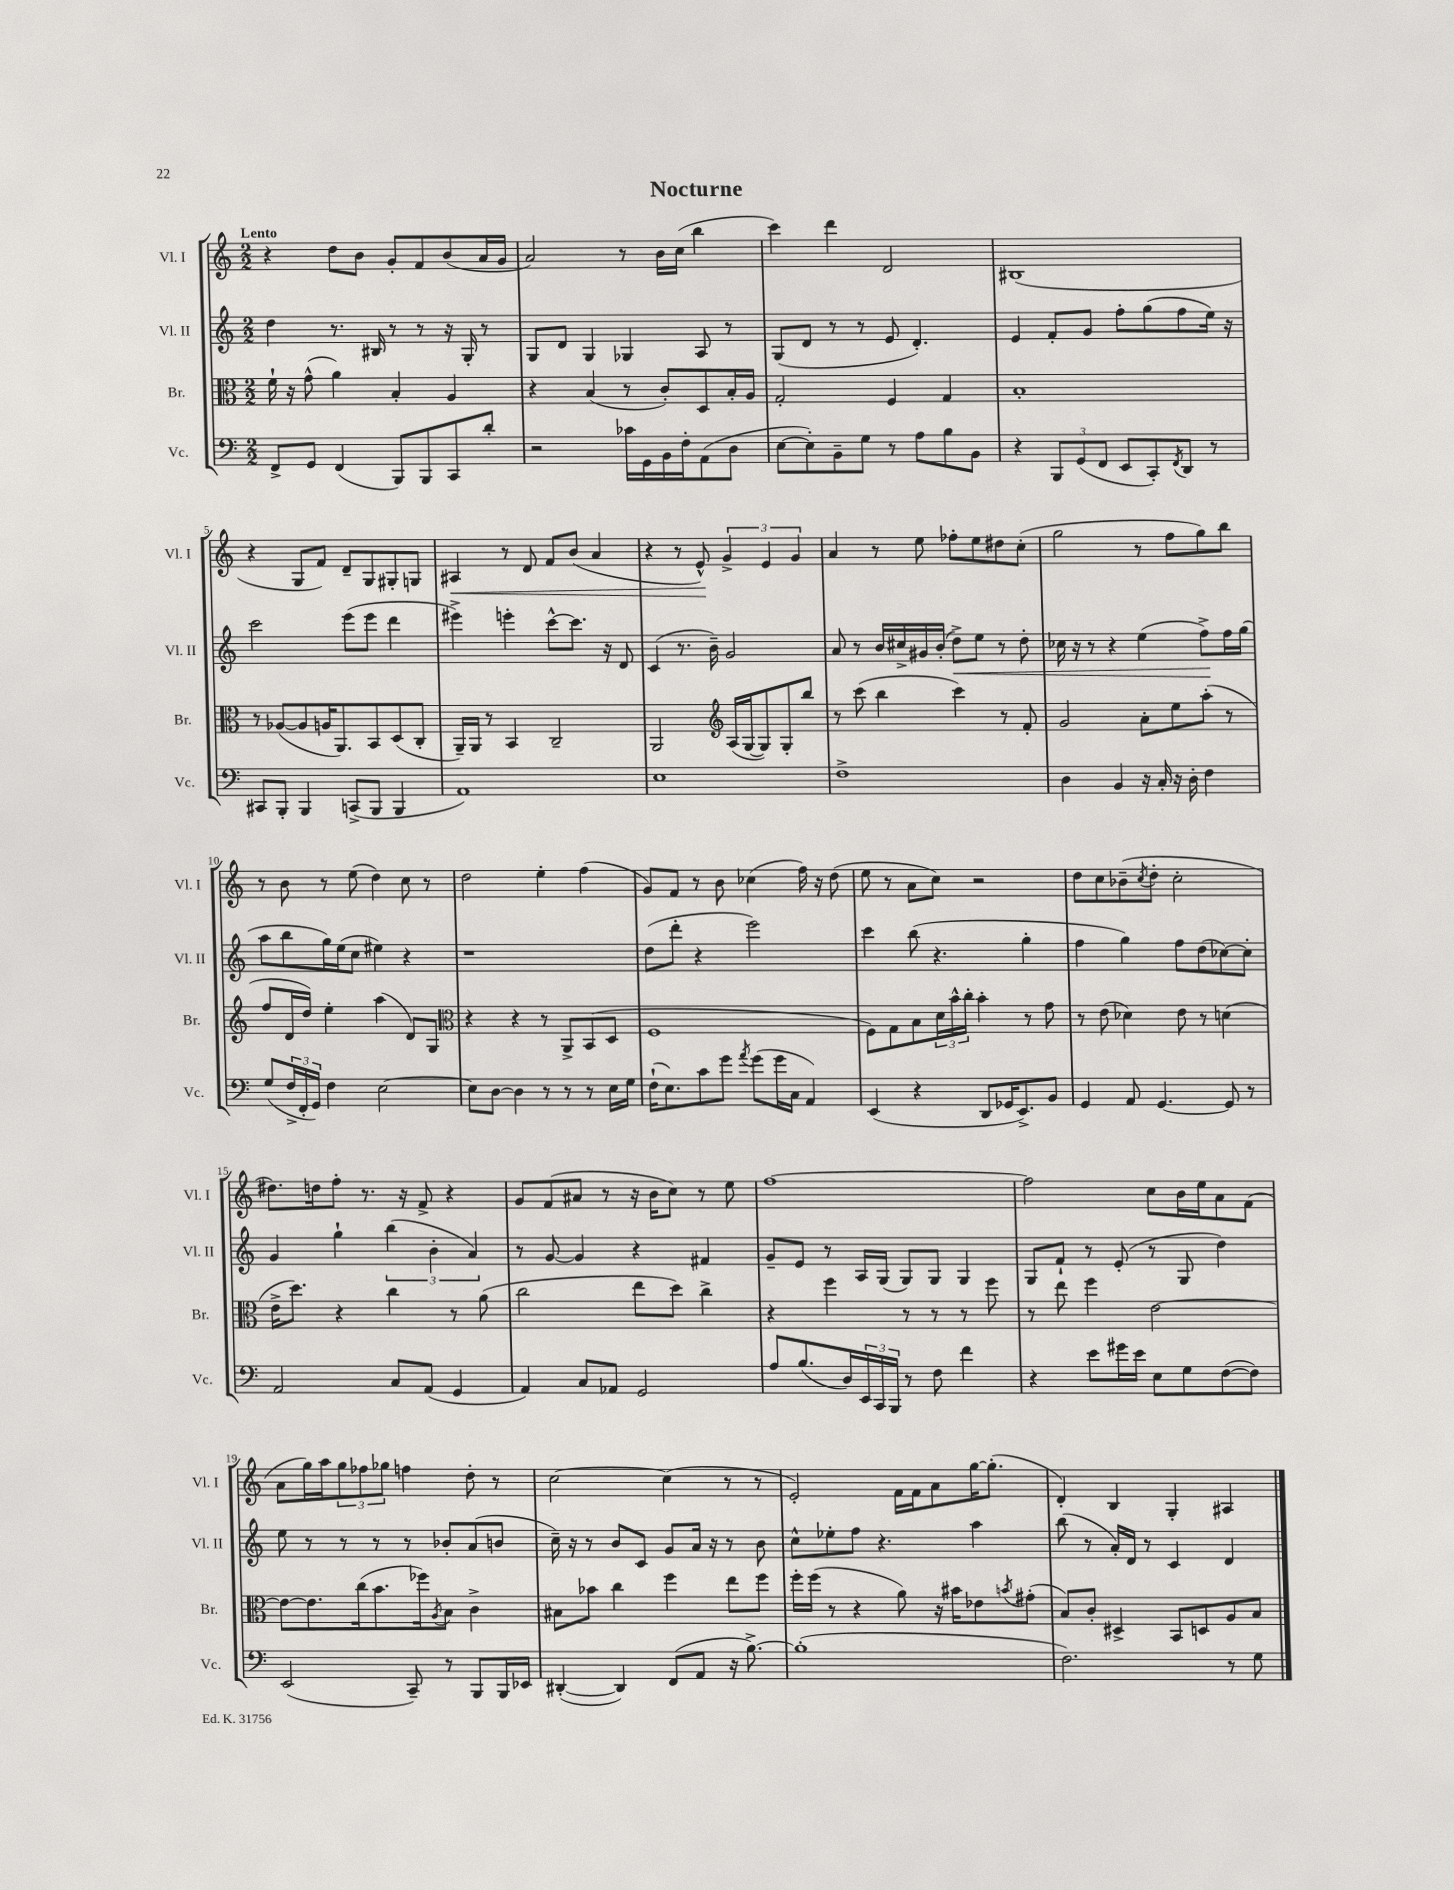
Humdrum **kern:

**kern	**kern	**kern	**dynam	**kern	**dynam
*part4	*part3	*part2	*part2	*part1	*part1
*staff4	*staff3	*staff2	*staff2	*staff1	*staff1
*I"Vc.	*I"Br.	*I"Vl. II	*	*I"Vl. I	*
*I'Vc.	*I'Br.	*I'Vl. II	*	*I'Vl. I	*
*clefF4	*clefC3	*clefG2	*	*clefG2	*
*k[]	*k[]	*k[]	*	*k[]	*
*M2/2	*M2/2	*M2/2	*	*M2/2	*
=1	=1	=1	=1	=1	=1
!	!	!	!	!LO:TX:a:B:t=Lento	!
8FF^/L	16f`\	4dd\	.	4r	.
.	16r	.	.	.	.
8GG/J	(8g^^\	.	.	.	.
(4FF/	4a\)	8.r	.	8dd\L	.
.	.	.	.	8b\J	.
.	.	16B#X/	.	.	.
8BBB/L)	4B'/	8r	.	8g'/L	.
8BBB/	.	8r	.	8f/	.
8CC/	4A/	16r	.	(8b/	.
.	.	16G'/	.	.	.
8d'/J	.	8r	.	16a/L	.
.	.	.	.	16g/JJ	.
=2	=2	=2	=2	=2	=2
2r	4r	8G/L	.	2a/)	.
.	.	8d/J	.	.	.
.	(4B/	4G/	.	.	.
16c-X\LL	8r	4G-X/	.	8r	.
16GG\	.	.	.	.	.
16BB\	8c'/L)	.	.	16b\LL	.
16F'\J	.	.	.	(16cc\JJ	.
(8AA\	8D/	8A/	.	4bb\	.
8D\J	16B'/L	8r	.	.	.
.	16A/JJ	.	.	.	.
=3	=3	=3	=3	=3	=3
[8E\L	2G'/	(8G/L	.	4ccc\)	.
8E'\])	.	8d/J	.	.	.
8BB~\	.	8r	.	4ddd\	.
8G\J	.	8r	.	.	.
8r	4F/	8e/	.	2d/	.
8A\L	.	4.d'/)	.	.	.
8B\	4G/	.	.	.	.
8BB\J	.	.	.	.	.
=4	=4	=4	=4	=4	=4
4r	1B'	4e/	.	(1B#X	.
12BBB/L	.	8f'/L	.	.	.
(12GG/	.	.	.	.	.
.	.	8g/J	.	.	.
12FF/J	.	.	.	.	.
8EE/L	.	8ff'\L	.	.	.
8CC'/)	.	(8gg\	.	.	.
8qFF/	.	.	.	.	.
8DD/J	.	8ff\	.	.	.
8r	.	16ee\Jk)	.	.	.
.	.	16r	.	.	.
!!LO:LB:g=z
=5	=5	=5	=5	=5	=5
8CC#X/L	8r	2ccc\	.	4r	.
8BBB'/J	([8A-X/L	.	.	.	.
4BBB/	8A-/]	.	.	8G/L	.
.	16An/K	.	.	8f/J)	.
.	8.AA/)	.	.	.	.
(8CCn^/L	.	(8eee\L	.	8d~/L	.
8BBB/J	8BB/	8eee\J	.	8G/	.
4BBB/	(8D/	4ddd\	.	8G#X'/	.
.	8C'/J	.	.	8Gn/J	.
=6	=6	=6	=6	=6	=6
!	!	!	!	!	!LO:HP:b
1AA)	16AA~/LL)	4eee#X^\)	.	4A#X/	<
.	16AA/JJ	.	.	.	.
.	8r	.	.	.	.
.	4BB/	4eeen'\	.	8r	.
.	.	.	.	8d/	.
.	2C~/	[8ccc^^\L	.	8f/L	.
.	.	8.ccc\J]	.	(8b/J	.
.	.	.	.	4a/	.
.	.	16r	.	.	.
.	.	8d/	.	.	.
=7	=7	=7	=7	=7	=7
1E	2AA/	(4c/	.	4r	.
.	.	8.r	.	8r	.
.	.	.	.	8e^^/)	.
.	.	16b~\)	.	.	.
*	*clefG2	*	*	*	*
.	(16A/LL	2g/	.	6g^/	[
.	[16G/J	.	.	.	.
.	8G/])	.	.	.	.
.	.	.	.	6e/	.
.	8G'/	.	.	.	.
.	.	.	.	6g/	.
.	8bb/J	.	.	.	.
=8	=8	=8	=8	=8	=8
1F^	8r	8a/	.	4a/	.
.	(8ccc\	8r	.	.	.
.	4bb\	16b/LL	.	8r	.
.	.	16cc#X^/	.	.	.
.	.	16g#X/	.	8ee\	.
.	.	(16b'/JJ	.	.	.
!	!	!	!LO:HP:b	!	!
.	4ccc\)	8dd^\L)	<	8ff-X'\L	.
.	.	8ee\J	.	8ee\	.
.	8r	8r	.	8dd#X\	.
.	8f'/	8dd'\	.	(8cc'\J	.
=9	=9	=9	=9	=9	=9
4D\	2g/	16cc-X\	.	2gg\	.
.	.	16r	.	.	.
.	.	8r	.	.	.
4BB/	.	4r	.	.	.
16r	8a'\L	(4ee\	.	8r	.
16C'/	.	.	.	.	.
16r	8ee\	.	.	8ff\L	.
16D'\	.	.	.	.	.
4F\	(8aa'\J	8ff^\L)	.	8gg\)	.
.	8r	16ff\L	[	8bb\J	.
.	.	(16gg\JJ	.	.	.
!!LO:LB:g=z
=10	=10	=10	=10	=10	=10
(8G/L	8ff/L	8aa\L	.	8r	.
24F^/L	16d/L	8bb\	.	8b\	.
24FF'/	.	.	.	.	.
.	16dd/JJ)	.	.	.	.
24GG/JJ)	.	.	.	.	.
4F\	4ee'\	16gg\L)	.	8r	.
.	.	(16ee\J	.	.	.
.	.	8cc\J	.	(8ee\	.
[2E\	(4aa\	4ee#X\)	.	4dd\)	.
.	8d/L)	4r	.	8cc\	.
.	8G/J	.	.	8r	.
=11	=11	=11	=11	=11	=11
*	*clefC3	*	*	*	*
8E\L]	4r	1r	.	2dd\	.
[8D\J	.	.	.	.	.
4D\]	4r	.	.	.	.
8r	8r	.	.	4ee'\	.
8r	8AA^/L	.	.	.	.
8r	(8BB/	.	.	(4ff\	.
16E\LL	8D/J	.	.	.	.
16G\JJ	.	.	.	.	.
=12	=12	=12	=12	=12	=12
(16F`\KL	1F	(8dd\L	.	8g/L)	.
8.E\)	.	.	.	.	.
.	.	8ddd'\J	.	8f/J	.
8c\	.	4r	.	8r	.
8g\J	.	.	.	8b\	.
8qa/	.	.	.	.	.
(8g\L	.	2eee\)	.	(4cc-X\	.
16g\L	.	.	.	.	.
16C\JJ	.	.	.	.	.
4AA/)	.	.	.	16ff\)	.
.	.	.	.	16r	.
.	.	.	.	(8dd\	.
=13	=13	=13	=13	=13	=13
(4EE/	8F\L)	4ccc\	.	8ee\	.
.	8G\	.	.	8r	.
4r	8B\	(8bb\	.	8a\L	.
.	24d\L	4.r	.	8cc\J)	.
.	24b^^\	.	.	.	.
.	24cc'\JJ	.	.	.	.
8DD/L	4b'\	.	.	2r	.
16GG-X/K	.	.	.	.	.
8.EE^/)	.	.	.	.	.
.	8r	4gg'\	.	.	.
8BB/J	8g\	.	.	.	.
=14	=14	=14	=14	=14	=14
4GG/	8r	4ff\	.	8dd\L	.
.	(8e\	.	.	8cc\	.
8AA/	4d-X\)	4gg\)	.	(8b-X~\	.
.	.	.	.	8qcc/	.
[4.GG/	.	.	.	8dd'\J	.
.	8e\	8ff\L	.	2cc'\	.
.	8r	(8dd\	.	.	.
8GG/]	(4dn\	[8cc-X\)	.	.	.
8r	.	8cc-'\J]	.	.	.
!!LO:LB:g=z
=15	=15	=15	=15	=15	=15
2AA/	16e^\KL	4g/	.	8.dd#X\L)	.
.	8.dd\J)	.	.	.	.
.	.	.	.	16ddn\k	.
.	4r	4gg`\	.	8ff'\J	.
.	.	.	.	8.r	.
8C/L	4cc\	(6bb\	.	.	.
.	.	.	.	16r	.
(8AA/J	.	.	.	8f^/	.
.	.	6b'\	.	.	.
4GG/	8r	.	.	4r	.
.	.	6a/)	.	.	.
.	(8a\	.	.	.	.
=16	=16	=16	=16	=16	=16
4AA/)	2cc\	8r	.	8g/L	.
.	.	[8g/	.	(8f/	.
8C/L	.	4g/]	.	8a#X/J	.
8AA-X/J	.	.	.	8r	.
2GG/	8ee\L	4r	.	16r	.
.	.	.	.	16b\KL	.
.	8dd\J)	.	.	8cc\J)	.
.	4cc^\	4f#X/	.	8r	.
.	.	.	.	8ee\	.
=17	=17	=17	=17	=17	=17
8A/L	4r	8g~/L	.	[1ff	.
(8.B/	.	8e/J	.	.	.
.	4ff\	8r	.	.	.
16D/L)	.	.	.	.	.
24EE/	.	16A/LL	.	.	.
24CC/	.	.	.	.	.
.	.	(16G/JJ	.	.	.
24BBB/JJ	.	.	.	.	.
8r	8r	8G/L)	.	.	.
8F\	8r	8G/J	.	.	.
4f\	8r	4G/	.	.	.
.	8ff\	.	.	.	.
=18	=18	=18	=18	=18	=18
4r	8r	8G/L	.	2ff\]	.
.	8ee\	8f`/J	.	.	.
8e\L	4ff\	8r	.	.	.
16g#X\L	.	(8e'/	.	.	.
16e\JJ	.	.	.	.	.
8E\L	[2e\	8r	.	8cc\L	.
8G\	.	8G/	.	16b\L	.
.	.	.	.	16ee\J	.
([8F\	.	4dd\)	.	8a\	.
8F\J])	.	.	.	(8f\J	.
!!LO:LB:g=z
=19	=19	=19	=19	=19	=19
(2EE/	8e\L_	8ee\	.	8a\L	.
.	8.e\]	8r	.	16gg\L)	.
.	.	.	.	16aa\J	.
.	.	8r	.	12gg\	.
.	(16cc\k	.	.	.	.
.	.	.	.	12ff-X\	.
.	8.b\	8r	.	.	.
.	.	.	.	12gg-X\J	.
8CC~/)	.	8r	.	4ffn\	.
.	16ff-X\k)	.	.	.	.
.	8qA/	.	.	.	.
8r	8B\J	8b-X'/L	.	.	.
8BBB/L	4c^\	(8a/	.	8dd'\	.
16BBB/L	.	8bn/J	.	8r	.
16EE-X/JJ	.	.	.	.	.
=20	=20	=20	=20	=20	=20
([4DD#X'/	8B#X\L	16cc~\)	.	[2cc\	.
.	.	16r	.	.	.
.	8b-X\J	8r	.	.	.
4DD#/])	4cc\	8b/L	.	.	.
.	.	8c/J	.	.	.
(8FF/L	4ff\	8g/L	.	(4cc\]	.
8AA/J	.	16a/Jk	.	.	.
.	.	16r	.	.	.
16r	8ee\L	8r	.	8r	.
[8.B^\)	.	.	.	.	.
.	8ff\J	8b\	.	8r	.
=21	=21	=21	=21	=21	=21
(1B']	16ff'\LL	8cc^^\L	.	2e'/)	.
.	(16ff\JJ	.	.	.	.
.	8r	8ee-X'\	.	.	.
.	4r	8ff\J	.	.	.
.	.	4.r	.	.	.
.	8a\)	.	.	16f\LL	.
.	.	.	.	16f\J	.
.	16r	.	.	8a\	.
.	16b#X\KL	.	.	.	.
.	8e-X\	4aa\	.	[16gg\K	.
.	.	.	.	(8.gg'\J]	.
.	8qbn/	.	.	.	.
.	(8g#X'\J	.	.	.	.
=22	=22	=22	=22	=22	=22
2.F\)	8B/L)	(8bb\	.	4d'/)	.
.	8c'/J	8r	.	.	.
.	4D#X^/	16a'/LL)	.	4B/	.
.	.	16d/JJ	.	.	.
.	.	8r	.	.	.
.	8BB/L	4c/	.	4G'/	.
.	8Dn/	.	.	.	.
8r	8A/	4d/	.	4A#X/	.
8G\	8B/J	.	.	.	.
==	==	==	==	==	==
*-	*-	*-	*-	*-	*-
